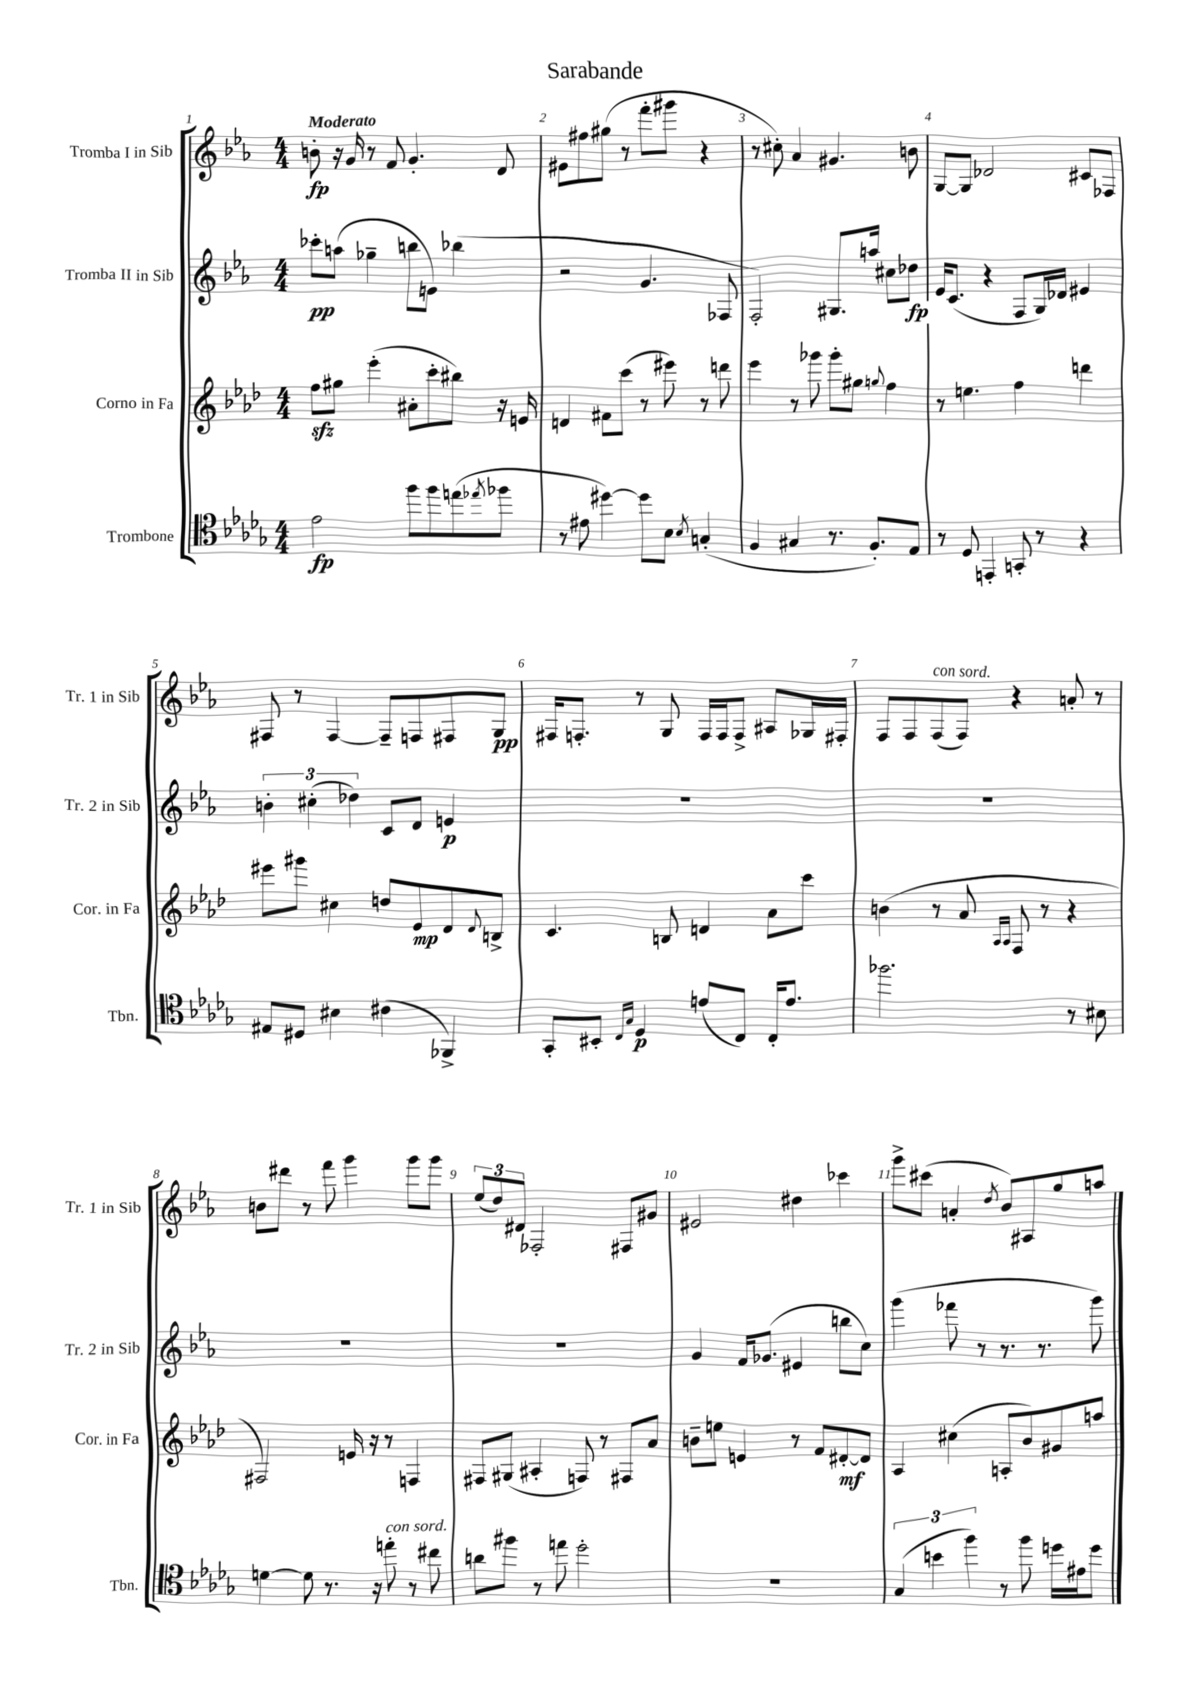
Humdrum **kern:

**kern	**kern	**kern	**kern
*staff4	*staff3	*staff2	*staff1
*clefC4	*clefG2	*clefG2	*clefG2
*k[b-e-a-d-g-]	*k[b-e-a-d-]	*k[b-e-a-]	*k[b-e-a-]
*M4/4	*M4/4	*M4/4	*M4/4
2e-	8ff	8ccc-'	8b'
.	8gg#	(8aa	16r
.	.	.	16g
.	(4eee-'	4gg-~	8r
.	.	.	8f
8ff	8a#'	8bb	4.g'
8ff	8ccc'	8e)	.
(8ee	8bb#)	(4bb-	.
8qee-	.	.	.
8ff-	16r	.	8d
.	16e	.	.
=	=	=	=
8r	4d	2r	8e#
8e#	.	.	8ff#
[4dd#)	8f#	.	(8gg#
.	(8ccc	.	8r
8dd#]	8r	4.g	8fff'
8B-	8eee#)	.	8ggg#
8qB-	.	.	.
(4G'	8r	.	4r
.	8ddd	8F-	.
=	=	=	=
4F	4eee-	2F')	8r
.	.	.	8cc#')
4G#	8r	.	4a-
.	8ggg-	.	.
8.r	8ggg-'	8.G#	4.g#
.	8gg#	.	.
8.F')	.	16aa	.
.	8qqgg	.	.
.	4ff	8cc#	.
8E-	.	8dd-	8b
=	=	=	=
8r	8r	16e-	[8G
.	.	(8.c	.
8D-	4.ee	.	8G]
4EE'	.	4r	2d-
8GG'	4ff	8F	.
8r	.	16G)	.
.	.	16d-	.
4r	4ddd	4e#	8c#
.	.	.	8F-
=	=	=	=
8E#	8eee#	6b'	8F#
8D#	8ggg#	.	8r
.	.	(6cc#'	.
4B#	4cc#	.	[4F#
.	.	6dd-)	.
(4c#	8dd	8c	8F#~]
.	8e-	8d	8F
4FF-^)	8d-	4e	8F#
.	8qqd-	.	.
.	8B^	.	8G
=	=	=	=
8GG-'	4.c	1r	16F#
.	.	.	8.F'
8BB#'	.	.	.
16qqC	.	.	.
16qqG-	.	.	.
4D-	.	.	8r
.	8B	.	8G
(8e	4d	.	16F
.	.	.	16F
8C)	.	.	8F^
16C'	8a-	.	8A#
8.e	.	.	.
.	8ccc	.	16G-
.	.	.	16F#'
=	=	=	=
2.ff-	(4b	1r	8F
.	.	.	8F
.	8r	.	(8F
.	8a-	.	8F)
.	16qqA-	.	.
.	16qqA-	.	.
.	8F	.	4r
.	8r	.	.
8r	4r	.	8a'
8B#	.	.	8r
=	=	=	=
[4d	2F#)	1r	8b
.	.	.	8ddd#
8d]	.	.	8r
8.r	.	.	8fff
.	16e	.	4ggg
16r	16r	.	.
8ee'	8r	.	.
8r	4F	.	8ggg
8cc#	.	.	8ggg
=	=	=	=
8a	8F#	1r	(12ee-
.	.	.	12dd)
8ff#	(8G#	.	.
.	.	.	12d#
8r	4A#'	.	2F-'
8ee	.	.	.
2dd-'	8F)	.	.
.	8r	.	.
.	8F#	.	8F#
.	8a-	.	8g#
=	=	=	=
1r	8b~	4g	2e#
.	8ee	.	.
.	4e	16f	.
.	.	(8.g-	.
.	8r	4e#	4dd#
.	8f	.	.
.	[8d#'	8bb	4ccc-
.	8d#]	8cc)	.
=	=	=	=
(6G-	4A-	(4ggg	8ggg^
.	.	.	(8ccc#
6b	.	.	.
.	(4cc#	8fff-	4a'
6ff)	.	.	.
.	.	8r	.
.	.	.	8qdd
8r	8A'	8.r	8b-)
8ff	8b-)	.	8A#
.	.	8.r	.
16dd	8g#	.	8gg
16e#	.	.	.
8dd	8aa	8ggg)	8aa
==	==	==	==
*-	*-	*-	*-
